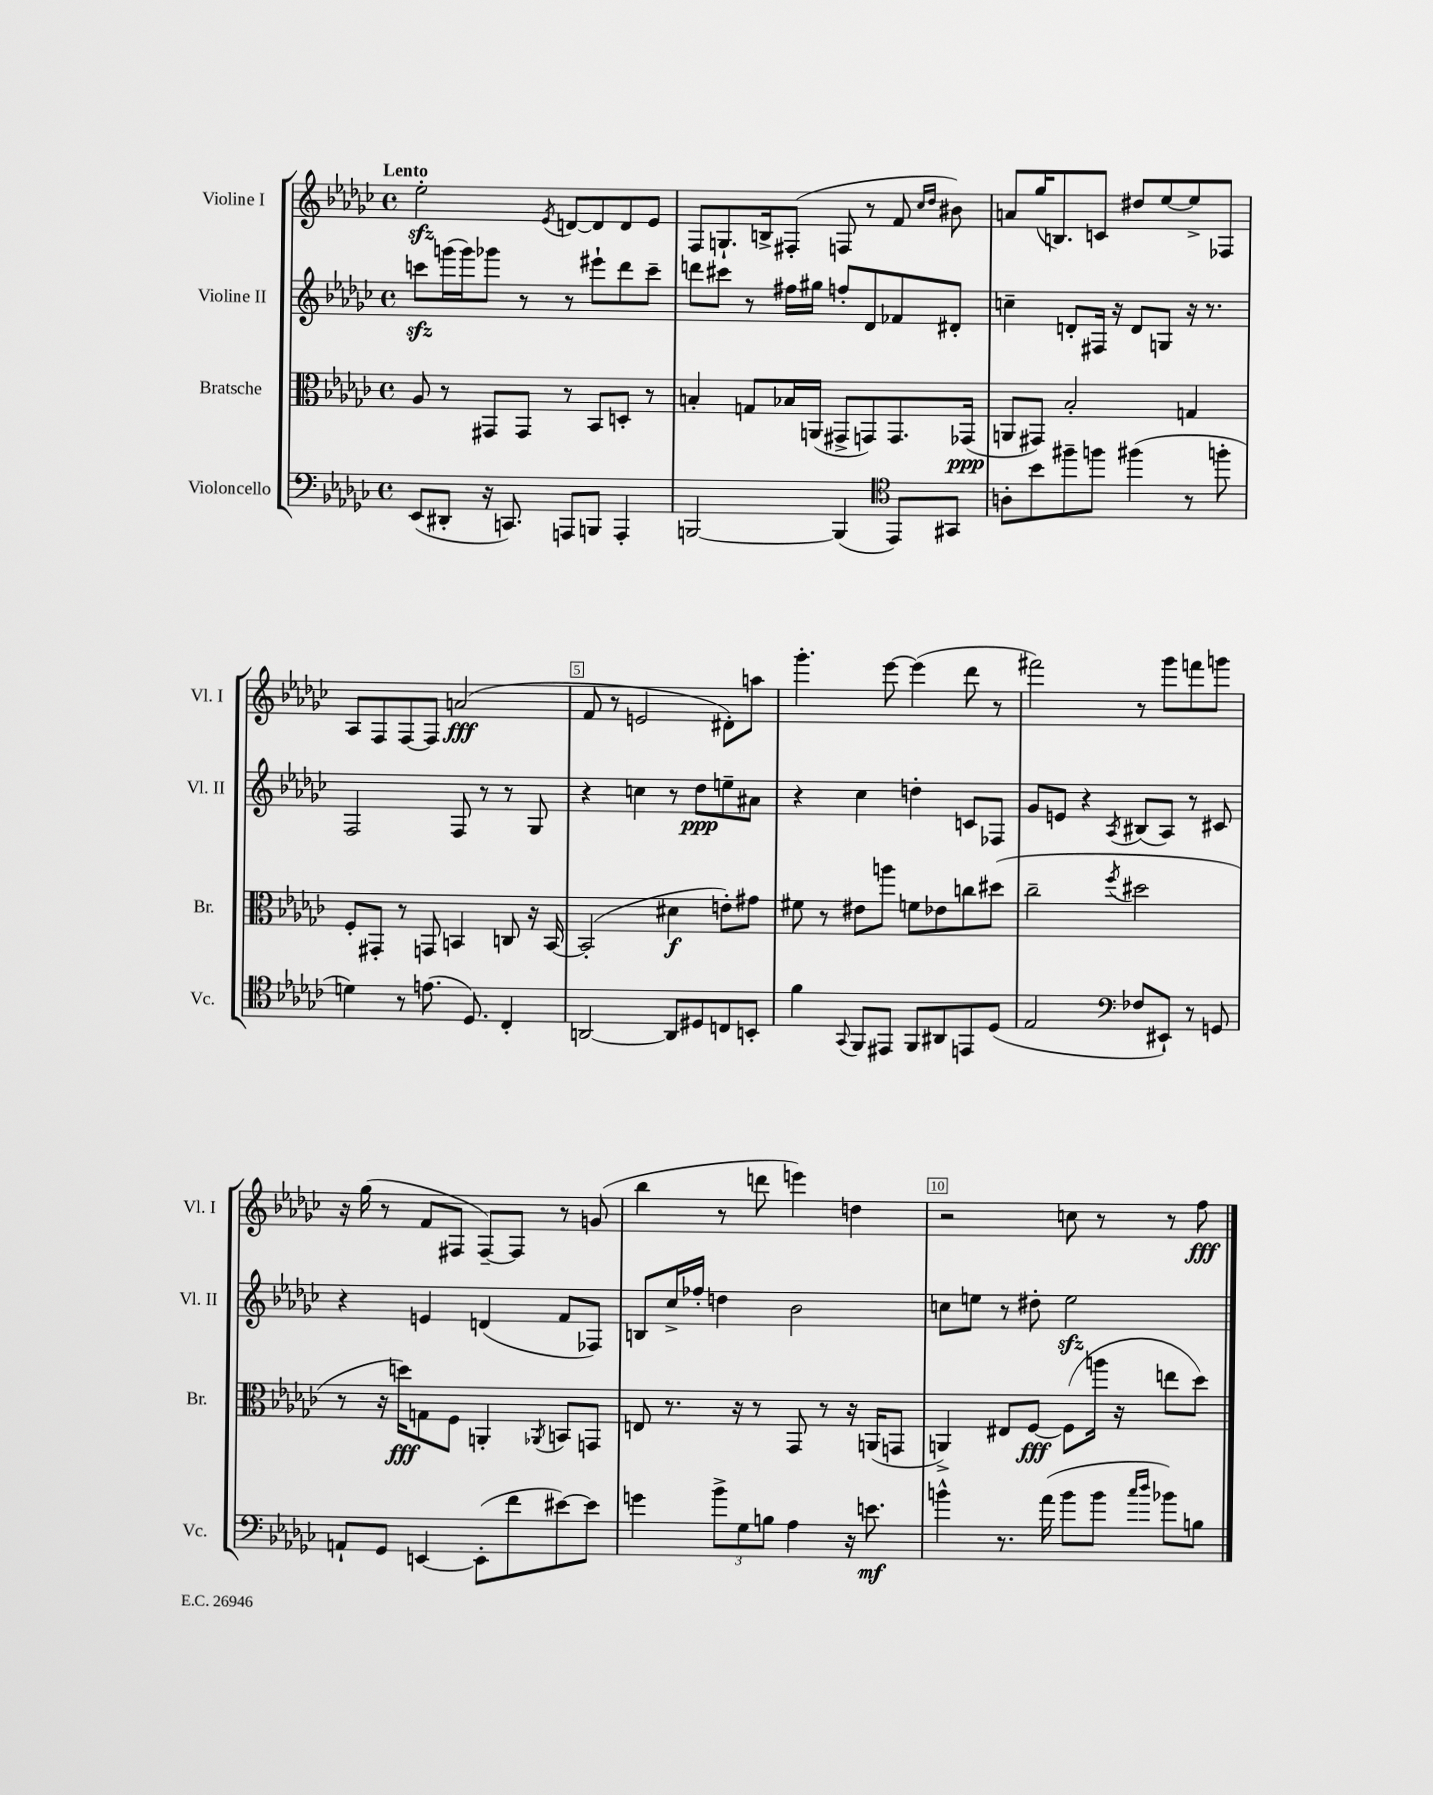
<<
\new StaffGroup <<
\new Staff = "s0" \with { instrumentName = "Violine I" shortInstrumentName = "Vl. I" } {
    \clef treble \key ges \major \defaultTimeSignature \time 4/4 \tempo "Lento"
    \autoBeamOff ees''2-.\sfz \acciaccatura { ees'8 } d'8[~ d'8 d'8 ees'8] |
    f8[ g8.-! b16-> fis8]-.( f8 r8 f'8 \grace { ces''16[ des''16] } bis'8) |
    a'8[ ges''16( b8.) c'8] dis''8[ ees''8~ ees''8-> fes8] |
    aes8[ f8 f8~ f8] a'2\fff( |
    f'8 r8 e'2 dis'8[-.) a''8] |
    ges'''4.-. ees'''8~ ees'''4( des'''8 r8 |
    fis'''2) r8 ges'''8[ f'''8 g'''8] |
    r16 ges''16( r8 f'8[ fis8] fis8[~--) fis8] r8 g'8( |
    bes''4 r8 d'''8 e'''4) d''4 |
    r2 c''8 r8 r8 f''8\fff \bar "|." |
}
\new Staff = "s1" \with { instrumentName = "Violine II" shortInstrumentName = "Vl. II" } {
    \clef treble \key ges \major \defaultTimeSignature \time 4/4
    \autoBeamOff c'''8[\sfz g'''16( g'''16) ges'''8] r8 r8 eis'''8[-! des'''8 c'''8]-- |
    d'''8[ cis'''8] r8 fis''16[ gis''16] f''8[-. des'8 fes'8 dis'8]-. |
    c''4-- d'8[-. fis16] r16 d'8[ g8] r16 r8. |
    f2 f8 r8 r8 ges8 |
    r4 c''4 r8 des''8[\ppp e''8-- ais'8] |
    r4 ces''4 d''4-. c'8[ fes8] |
    ges'8[ e'8] r4 \acciaccatura { aes8 } bis8[( aes8]) r8 cis'8 |
    r4 e'4 d'4( f'8[ fes8]) |
    b8[ ces''16-> fes''16]-. d''4 bes'2 |
    c''8[ e''8] r8 dis''8-. e''2\sfz \bar "|." |
}
\new Staff = "s2" \with { instrumentName = "Bratsche" shortInstrumentName = "Br." } {
    \clef alto \key ges \major \defaultTimeSignature \time 4/4
    \autoBeamOff aes8 r8 gis,8[ gis,8] r8 bes,8[ d8]-. r8 |
    b4-. g8[ bes16 a,16]( gis,8[-> g,8) g,8. ges,16]\ppp( |
    a,8[ gis,8]) bes2-. g4 |
    f8[-. gis,8]-. r8 g,8 b,4 c8 r16 b,16~ |
    b,2-.( dis'4\f e'8[-.) gis'8] |
    fis'8 r8 eis'8[ a''8] f'8[ ees'8 c''8 dis''8]( |
    ces''2-- \acciaccatura { f''8 } dis''2 |
    r8 r16 d''16[\fff) g8 f8] a,4-. \acciaccatura { aes,8 } b,8[ g,8] |
    e8 r8. r16 r8 ges,8 r8 r16 a,16[( g,8] |
    a,4->) eis8[ f8]~\fff f8[( a''16] r16 e''8[ des''8]) \bar "|." |
}
\new Staff = "s3" \with { instrumentName = "Violoncello" shortInstrumentName = "Vc." } {
    \clef bass \key ges \major \defaultTimeSignature \time 4/4
    \autoBeamOff ees,8[( dis,8]-. r16 c,8.) a,,8[ b,,8] a,,4-. |
    b,,2~ b,,4( \clef tenor ees,8[) gis,8] |
    a8[-. bes'8 fis''8-- f''8] fis''4( r8 f''8-. |
    d'4) r8 e'8.( des8.) ces4-. |
    a,2~ a,8[ dis8 c8 b,8]-. |
    f'4 \appoggiatura { ges,8 } f,8[ eis,8] f,8[ ais,8 e,8 des8]( |
    ees2 \clef bass fes8[ eis,8]-!) r8 g,8 |
    a,8[-! ges,8] e,4~ e,8[-.( f'8 eis'8~) eis'8] |
    g'4 \tuplet 3/2 { bes'8[-> ges8 b8] } aes4 r16 e'8.\mf |
    b'4-^ r8. aes'16( b'8[ b'8] \grace { ces''16[ des''16] } bes'8[) b8] \bar "|." |
}
>>
>>
\layout { \context { \Score \override BarNumber.break-visibility = ##(#f #t #t) barNumberVisibility = #(every-nth-bar-number-visible 5) \override BarNumber.stencil = #(make-stencil-boxer 0.1 0.3 ly:text-interface::print) } }
